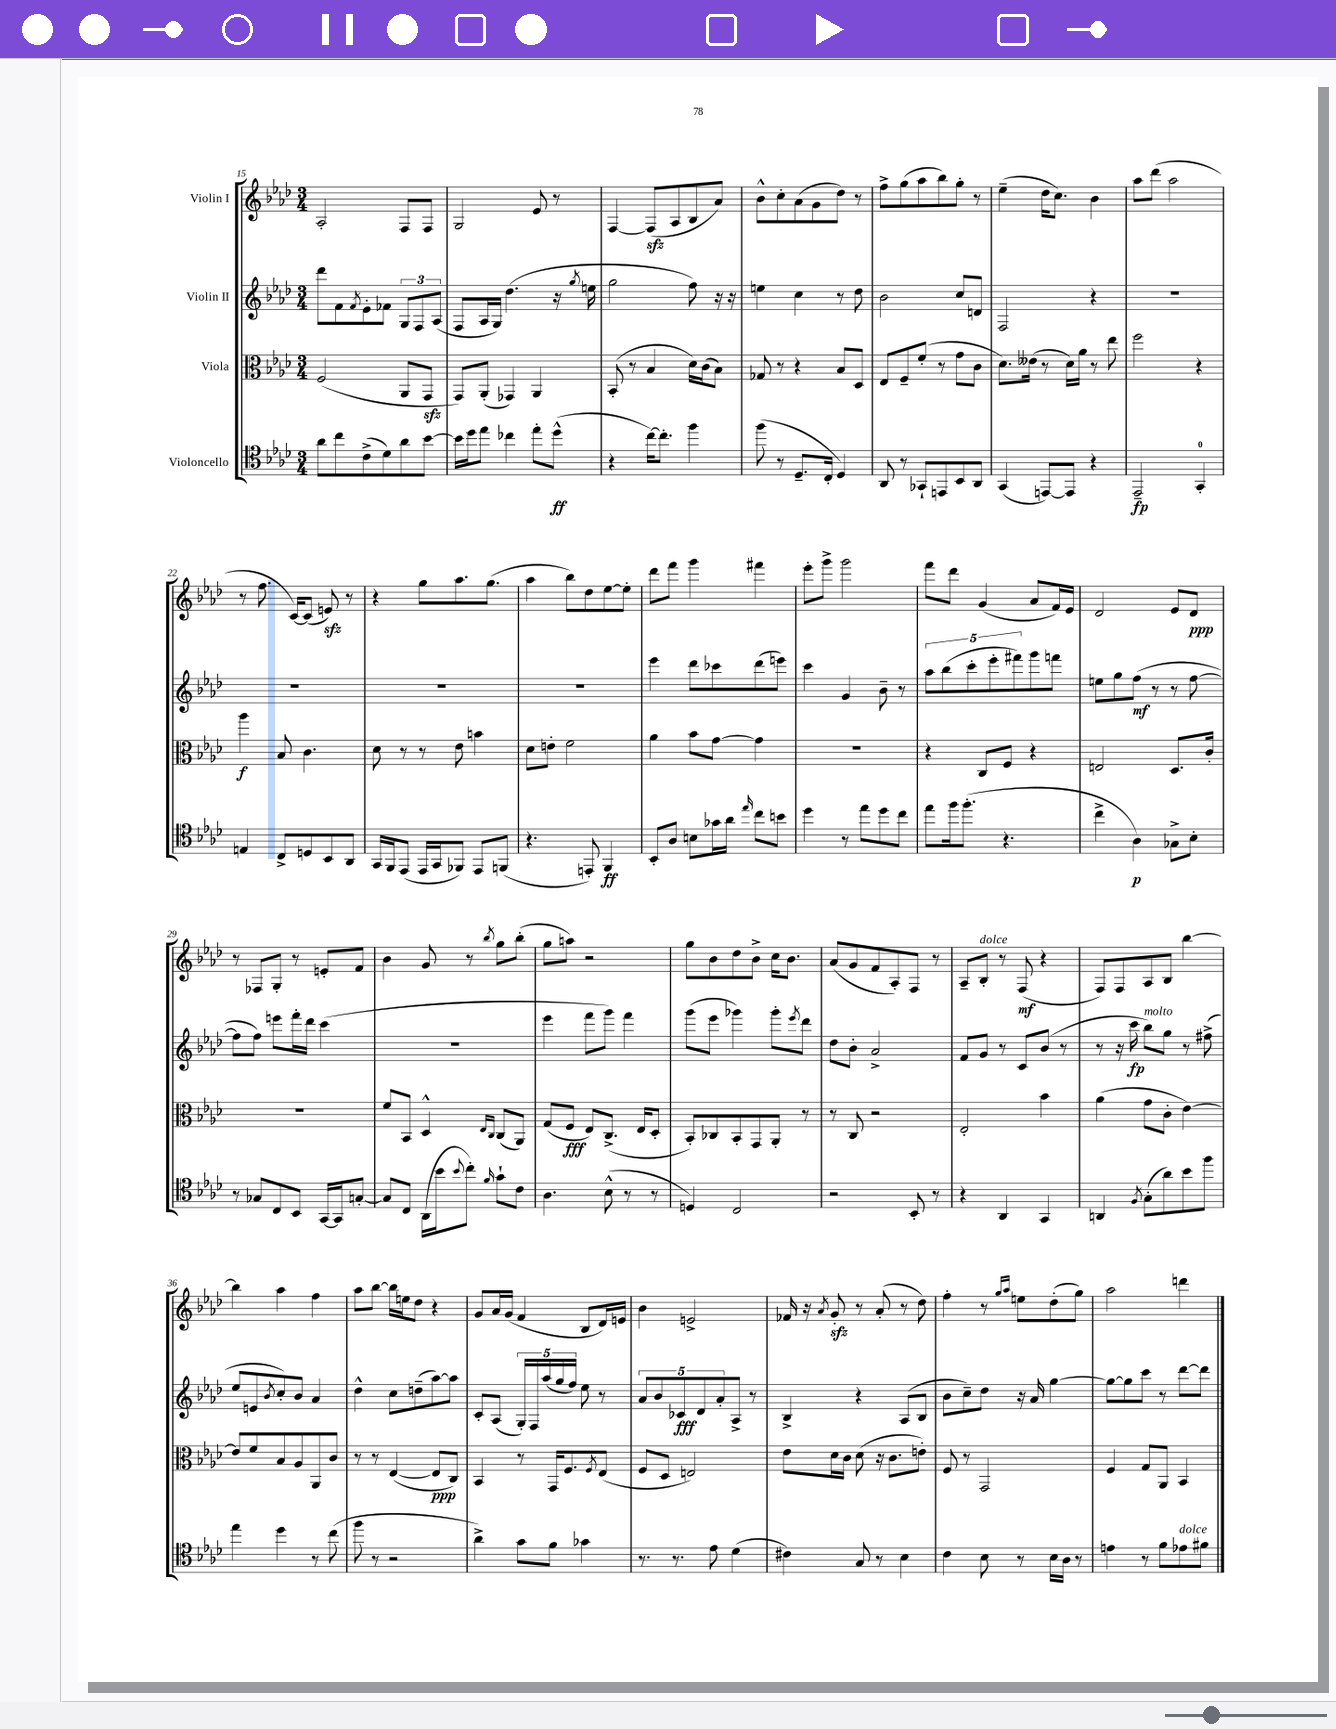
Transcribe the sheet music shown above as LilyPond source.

<<
\new StaffGroup <<
\new Staff = "s0" \with { instrumentName = "Violin I" } {
    \clef treble \key aes \major \numericTimeSignature \time 3/4
    aes2-. f8 f8 |
    g2 ees'8 r8 |
    f4~ f8\sfz( aes8 bes8 aes'8) |
    bes'8-^ c''8-. aes'8( g'8 des''8) r8 |
    f''8-> g''8( aes''8 bes''8) g''8-. r8 |
    ees''4--( des''16 c''8.) bes'4 |
    aes''8 des'''8( aes''2 |
    r8 f''8. c'16~) c'8( e'8\sfz) r8 |
    r4 g''8 aes''8. g''8.( |
    aes''4 bes''8) des''8 ees''8~ ees''8-. |
    des'''8 f'''8 g'''4 fis'''4 |
    ees'''8-. g'''8-> g'''2 |
    f'''8 des'''8 g'4( aes'8 f'16) ees'16 |
    des'2 ees'8 des'8\ppp |
    r8 fes8 g8-. r8 e'8-. f'8 |
    bes'4 g'8 r8 \acciaccatura { bes''8 } g''8 bes''8-.( |
    g''8 a''8) r2 |
    g''8 bes'8 des''8 bes'8-> c''16 bes'8. |
    aes'8( g'8 f'8 aes8-.) f8 r8 |
    aes8-- bes8-.^\markup { \italic "dolce" } r8 f8\mf( r4 |
    f8) f8 aes8 bes8 bes''4~ |
    bes''4 aes''4 f''4 |
    aes''8 bes''8~ bes''16 e''16 des''8 r4 |
    g'8 aes'16 g'16( f'4 bes8 des'16) e'16 |
    bes'4 e'2-> |
    fes'16 r16 \acciaccatura { aes'8 } g'8-.\sfz r8 aes'8-.( r8 des''8) |
    f''4-. r8 \grace { g''16 aes''16 } e''8 des''8-.( g''8) |
    aes''2 d'''4 \bar "|." |
}
\new Staff = "s1" \with { instrumentName = "Violin II" } {
    \clef treble \key aes \major \numericTimeSignature \time 3/4
    des'''8 f'8 \acciaccatura { f'8 } ees'8-. fes'8 \tuplet 3/2 { g8 f8 aes8( } |
    f8 aes16 g16) des''4.( r16 \acciaccatura { g''8 } e''16 |
    g''2 f''8) r16 r16 |
    e''4 c''4 r8 des''8 |
    bes'2 c''8 d'8 |
    f2 r4 |
    R2. |
    R2. |
    R2. |
    R2. |
    ees'''4 des'''8 ces'''8 des'''8( e'''8) |
    c'''4 g'4 bes'8-- r8 |
    \tuplet 5/4 { aes''8 bes''8( c'''8-. ees'''8-. fis'''8) } g'''8 f'''8 |
    e''8 g''8 f''8\mf( r8 r8 f''8~ |
    f''8 f''8) e'''8 f'''16-. des'''16 c'''4( |
    R2. |
    ees'''4 f'''8 g'''8) f'''4 |
    g'''8( ees'''8 ges'''4) ges'''8-. \acciaccatura { ees'''8 } des'''8 |
    des''8 bes'8-. aes'2-> |
    f'8 g'8 r8 c'8 bes'8( r8 |
    r8 r16 c'''16\fp bes''8^\markup { \italic "molto" }) g''8 r8 fis''8->( |
    ees''8 e'8 \acciaccatura { bes'8 } c''8-.) bes'8 aes'4 |
    des''4-^ c''8 d''8--( aes''8~) aes''8 |
    c'8-. aes8( \tuplet 5/4 { g16-.) f16 aes''16( g''16 f''16) } ees''8 r8 |
    \tuplet 5/4 { aes'8 bes'8 ces'8\fff des'8 aes'8-. } aes8-> r8 |
    bes4-> r4 aes8( bes8 |
    bes'8 c''8--) des''8 r16 aes'16 g''4~ |
    g''8~ g''8 c'''8 r8 des'''8~ des'''8 \bar "|." |
}
\new Staff = "s2" \with { instrumentName = "Viola" } {
    \clef alto \key aes \major \numericTimeSignature \time 3/4
    f2( aes,8 g,8\sfz |
    g,8) aes,8-.( ges,4) aes,4 |
    bes,8-.( r8 bes4 des'16) c'16( bes8) |
    ges8 r8 r4 bes8 des8 |
    ees8 f8-- f'8-.( r8 g'8 c'8 |
    des'8.) eeses'16( r8 des'16) aes'16 r8 ees''8 |
    f''2 r4 |
    aes''4\f bes8 c'4. |
    des'8 r8 r8 ees'8 b'4 |
    des'8 e'8-. f'2 |
    aes'4 bes'8 g'8~ g'4 |
    R2. |
    r4 c8 f8 r4 |
    e2 des8. c'16-. |
    R2. |
    f'8 bes,8 des4-^ \grace { ees16 c16 } c8( aes,8) |
    g8( f8\fff ees8) c8.->( ees16 des8-. |
    bes,8-.) ces8 bes,8-. g,8 aes,8-. r8 |
    r8 c8 r2 |
    ees2-. bes'4 |
    aes'4( g'8 c'8-. ees'4~) |
    ees'8 f'8 bes8 aes8 aes,8 c'8 |
    r8 r8 ees4~( ees8\ppp c8) |
    bes,4 r8 g,16 f8. \acciaccatura { f8 } ees8( |
    f8 des8 e2) |
    ees'8 des'16 c'16 des'8( r16 c'8. e'8-.) |
    f8 r8 g,2 |
    f4 g8 aes,8 bes,4 \bar "|." |
}
\new Staff = "s3" \with { instrumentName = "Violoncello" } {
    \clef tenor \key aes \major \numericTimeSignature \time 3/4
    aes'8 c''8 c'8->( des'8) aes'8 bes'8~ |
    bes'16 des''16 ees''8 ces''4 ees''8-. des''8-^\ff( |
    r4 c''16~) c''8.-. f''4 |
    f''8( r8 des8.-- c16-. des4) |
    aes,8 r8 ges,8-! e,8 bes,8 aes,8 |
    g,4( e,8~) e,8 r4 |
    ees,2--\fp g,4-0-. |
    e4 c8-> d8 bes,8 aes,8 |
    g,16 f,16 ees,8( ees,16 g,16 fes,8) ees,8 f,8( |
    r4. e,8-.) f,4\ff |
    bes,8-. aes8 b8 ges'16 aes'16 \grace { ees''16 } c''8 b'8 |
    des''4 r8 ees''8 des''8 c''8 |
    ees''8 f''16 f''8.-.( r4. |
    c''4-> aes4\p) ges8-> bes8-. |
    r8 ges8 c8 bes,8 g,16~ g,16 g8~-. |
    g8 c8 aes,16( bes'16 \appoggiatura { bes'8 } c''8-.) \grace { f'16 } g'8-! c'8 |
    aes4. bes8-^( r8 r8 |
    d4) c2 |
    r2 bes,8-. r8 |
    r4 aes,4 g,4 |
    a,4 \acciaccatura { f8 } g8-.( aes'8) bes'8 f''8 |
    ees''4 des''4 r8 c''8( |
    f''8 r8 r2 |
    aes'4->) g'8 f'8 ges'4 |
    r8. r8. ees'8 des'4( |
    cis'4) g8 r8 bes4 |
    c'4 bes8 r8 bes16 aes16 r8 |
    e'4 r8 f'8 ees'8^\markup { \italic "dolce" } fis'8 \bar "|." |
}
>>
>>
\layout { \context { \Score currentBarNumber = #15 } }
